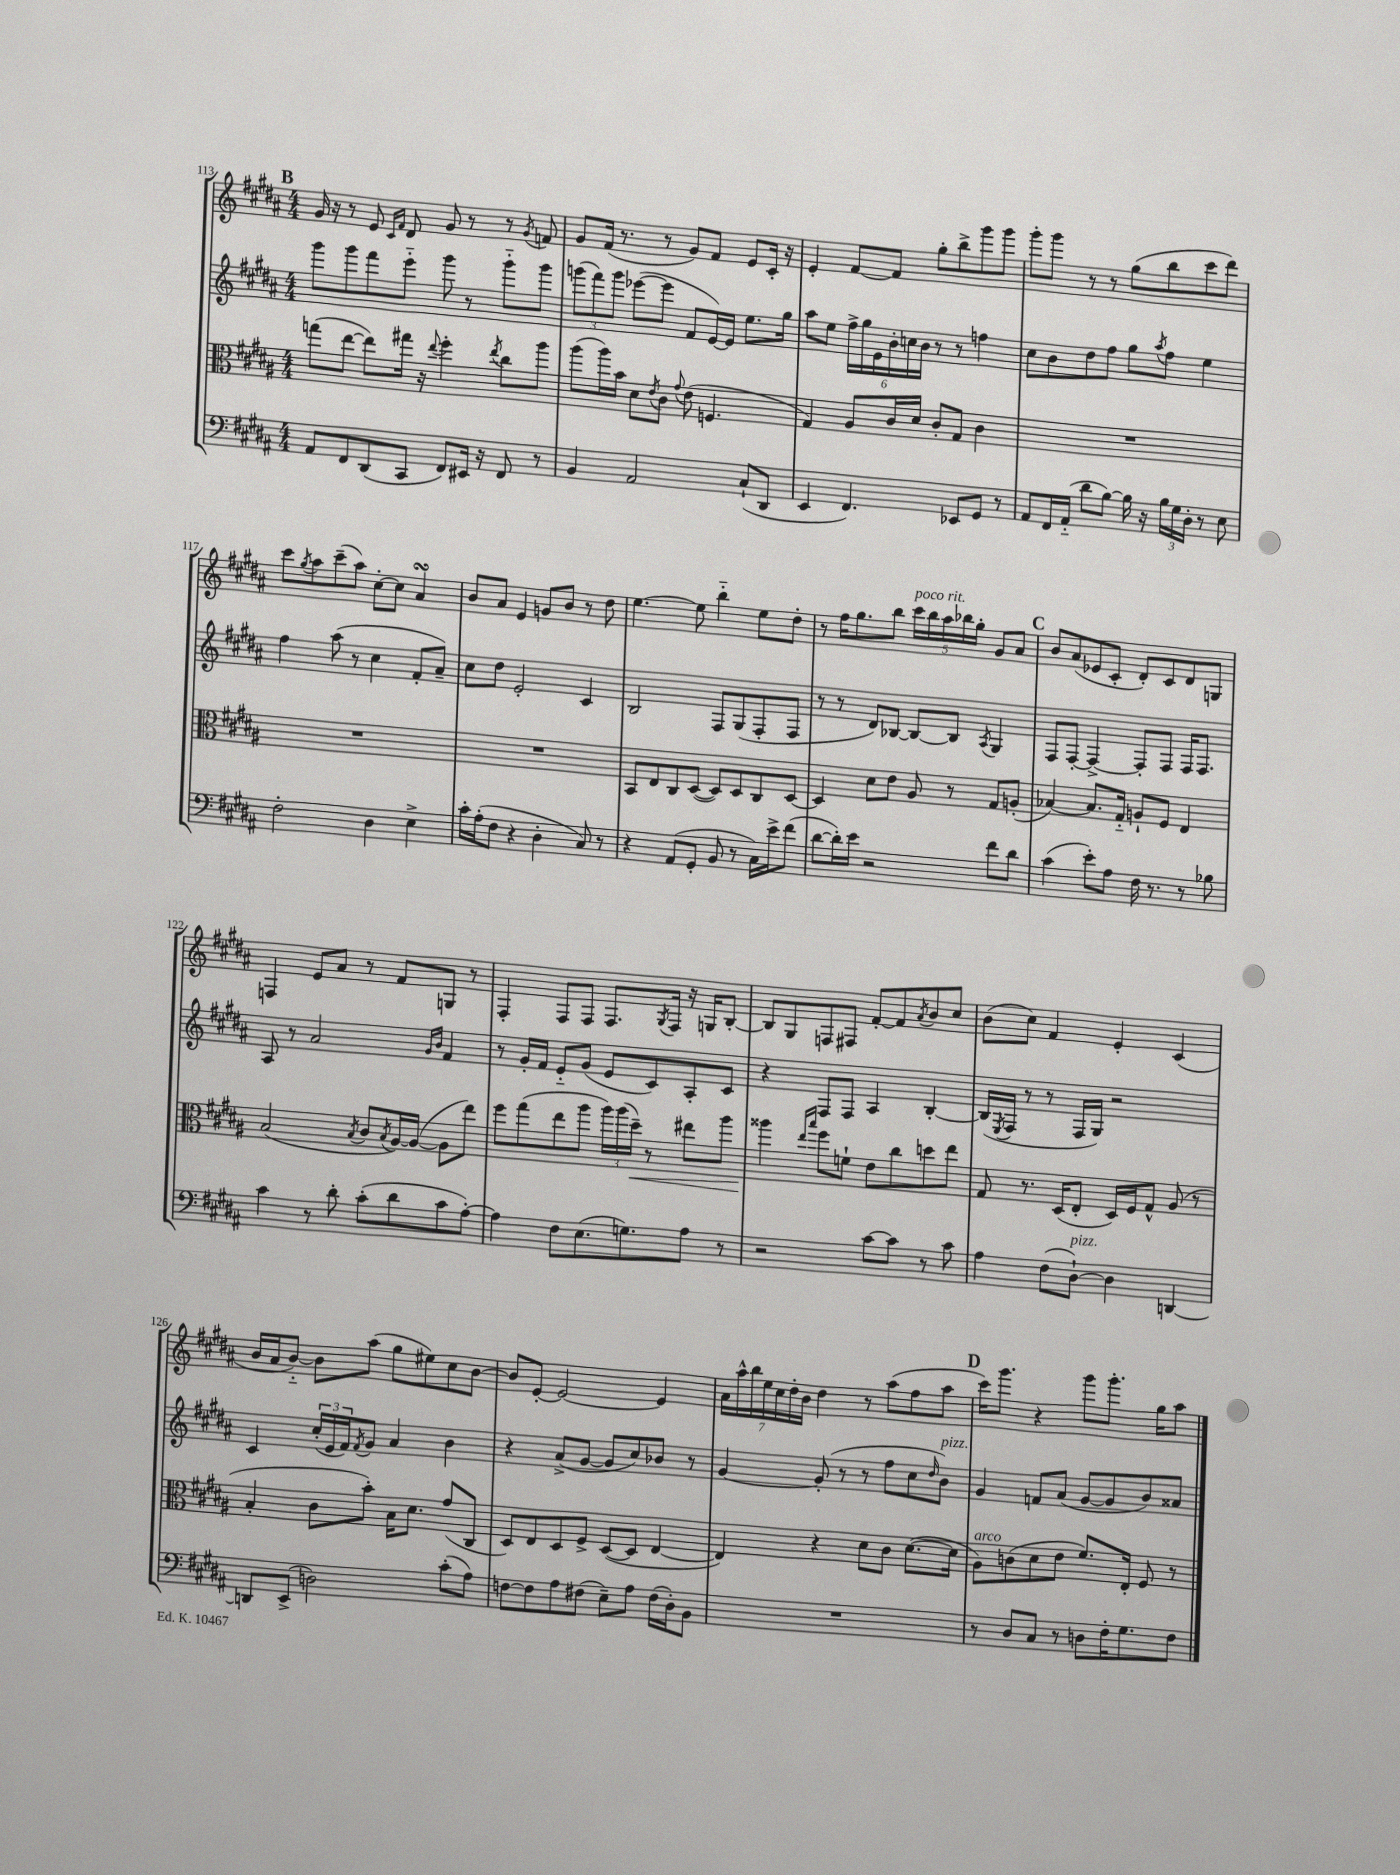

**kern	**kern	**kern	**kern
*staff4	*staff3	*staff2	*staff1
*clefF4	*clefC3	*clefG2	*clefG2
*k[f#c#g#d#a#]	*k[f#c#g#d#a#]	*k[f#c#g#d#a#]	*k[f#c#g#d#a#]
*M4/4	*M4/4	*M4/4	*M4/4
8AA#	(8gg	8ggg#	16g#
.	.	.	16r
8FF#	[8ee	8ggg#	8r
(8DD#	8ee])	8fff#	8e
.	.	.	16qqc#
.	.	.	16qqf#
8CC#	16gg#	8eee'~	8d#
.	16r	.	.
.	8qqee	.	.
8FF#)	4ff#'	8ggg#	8g#
16EE#	.	8r	8r
16r	.	.	.
.	8qee	.	.
8FF#	8cc#	8ggg#'~	8r
.	.	.	8qg#
8r	8aa#	8ggg#	8f
=	=	=	=
4BB	(8aa#	(12ggg	8g#
.	.	12fff#)	.
.	16aa#)	.	(16f#
.	.	12ggg	.
.	16b	.	8.r
2AA#	8d#	([8eee-	.
.	8qe	.	.
.	8c#	8eee-]	8r
.	8qqg#	.	.
.	(8e	8f#	8g#)
.	4.F	[16e)	8f#
.	.	16e]	.
(8C#`	.	8.ee	8e
8DD#	.	.	16c#'
.	.	16gg#	16r
=	=	=	=
4EE	4G#)	8aa#	4e'
.	.	8ee	.
4.FF#)	8A#	24ff#^	[8f#
.	.	24gg#	.
.	.	24e	.
.	16c#	24b'	8f#]
.	.	24cc	.
.	16d#	.	.
.	.	24b	.
.	8c#'	8r	8gg#'
8EE-	8G#	8r	8bb^
8GG#	4c#	4ff	8ggg#
8r	.	.	8ggg#
=	=	=	=
8AA#	1r	8cc#	8ggg#'
16FF#	.	8b	8ggg#
(16AA#'~	.	.	.
8d#	.	8dd#	8r
[8B)	.	8ff#	8r
16B]	.	8gg#	(8gg#
16r	.	.	.
.	.	8qaa#	.
24B	.	8ff#	8bb
24G#	.	.	.
24D#'	.	.	.
8r	.	4ee	8ccc#
8E	.	.	8ddd#)
=	=	=	=
2F#'	1r	4ff#	8ccc#
.	.	.	8qgg#
.	.	.	8aa#
.	.	(8aa#	(8ccc#~
.	.	8r	8aa#)
4D#	.	4cc#	[8cc#'
.	.	.	8cc#]
4E^	.	8f#'	4a#
.	.	8a#~)	.
=	=	=	=
16c#'	1r	8cc#	8b
(16A#'	.	.	.
8F#	.	8dd#	8a#
4r	.	2e'	4e
4D#'	.	.	8g
.	.	.	8b
8C#)	.	4c#	8r
8r	.	.	8dd#
=	=	=	=
4r	8BB	2B	[4.ee
.	8E	.	.
(8AA#	8C#	.	.
8GG#'	([8D#	.	8ee]
8BB	8D#])	8F#	4bb'~
8r	8D#	(8G#	.
16C#)	8C#	8F#'	8ee
16e^	.	.	.
(8f#	[8D#	8F#	8dd#'
=	=	=	=
[8d#	4D#]	8r	8r
16d#'])	.	8r	16ff#
16e	.	.	8.gg#
2r	8d#	8d#)	.
.	8e	[8B-	8bb
.	8A#	8B-_	20ccc#
.	.	.	20bb
.	.	.	20aa#
.	8r	8B-]	.
.	.	.	20bb-
.	.	.	20gg#'
.	.	8qA#	.
8f#	8G#	4G#	8g#
8d#	(8A'	.	8a#
=	=	=	=
(4c#	[4B-)	8F#	8b
.	.	[8F#'	(8a#
8e')	8.B-]	4F#^_	8e-
8A#	.	.	8c#'
.	16G#'~	.	.
16F#	8A`	8F#']	8d#')
8.r	.	.	.
.	8F#	8F#	8c#
8r	4E	16F#	8d#
.	.	8.F#	.
8B-	.	.	8G
=	=	=	=
4c#	(2B	8A#	4F
.	.	8r	.
8r	.	2a#	8e
8d#'	.	.	8a#
.	8qB	.	.
(8c#'	8c#	.	8r
.	8qB	.	.
8d#	[16A#)	.	8f#
.	(16A#_	.	.
.	.	16qqg#	.
.	.	16qqb	.
8c#	8A#]	4f#	8G
[8A#')	8ee)	.	8r
=	=	=	=
4A#]	8ff#	8r	4F#'
.	(8gg#	16g#'	.
.	.	16f#	.
8F#	8ee	8e'~	8F#
(8.E	8aa#	(8g#	8F#
.	24aa#)	8e	8.F#
.	(24aa#	.	.
8.G)	.	.	.
.	24dd#~)	.	.
.	8r	8c#)	.
.	.	.	8qG#
.	.	.	16F#
8A#	8ee#	8A#'	16r
.	.	.	16G
8r	8aa#	8c#	[8B'
=	=	=	=
2r	4aa##	4r	8B]
.	.	.	8G#
.	16qqee	.	.
.	16qqbb	.	.
.	8ff#	8F#	8F
.	8f`	8F#	8F#
[8c#	8e	4A#	[8f#'
8c#]	8cc#	.	8f#]
.	.	.	8qa#
8r	8dd	[4B'	8b
8c#	8ee	.	8cc#
=	=	=	=
4A#	8G#	(16B]	(8b
.	.	8qE	.
.	.	16F#	.
.	8.r	8r	8cc#)
(8F#	.	8r	4f#
.	(16D#	.	.
[8D#`)	8E'	16F#	.
.	.	16G#)	.
4D#]	16D#)	2r	4e'
.	16F#	.	.
.	8G#^^	.	.
[4DD	(8A#	.	(4c#
.	8r	.	.
=	=	=	=
8DD]	4B'	4c#	16b
.	.	.	16a#
(8EE^	.	.	[8b'~)
2D)	8c#	(24cc#'	8b]
.	.	24e	.
.	.	24f#)	.
.	.	8qf#	.
.	8b')	8g#	(8aa#
.	16B	4a#	8gg#
.	8.d#	.	.
.	.	.	8ee#)
(8c#'	(8g#	4b	8cc#
8A#)	8C#	.	[8b
=	=	=	=
[8F	8D#)	4r	8b]
8F]	8E	.	[8e'
8A#	8D#	(8a#^	2e_
(8F#	8F#^	[8g#	.
8E~)	([8D#	8g#]	.
8A#	8D#]	8cc#)	.
(16F#	[4E	8b-	4e]
16D#')	.	.	.
8BB	.	8r	.
=	=	=	=
1r	4E])	[4g#	28a#
.	.	.	28aa#^^
.	.	.	28bb
.	.	.	28ee
.	.	.	28cc#
.	.	.	28dd#'
.	.	.	28b
.	4r	(8g#']	4dd#
.	.	8r	.
.	8d#	8r	8r
.	8c#	8ff#	(8aa#
.	([8.d#	8cc#	8ff#
.	.	16qqdd#	.
.	.	8b)	8aa#
.	16d#]	.	.
=	=	=	=
8r	8A#)	4g#	16ccc#)
.	.	.	8.ggg#
8D#	(8c	.	.
8C#	8d#	8f	4r
8r	8e	(8a#	.
8D	8.f#)	[8g#	8ggg#
16F#'	.	8g#]	8.ggg#'
8.G#	16E'	.	.
.	8F#	8b)	.
.	.	.	16gg#
8F#	8r	8a##	8aa#
==	==	==	==
*-	*-	*-	*-
